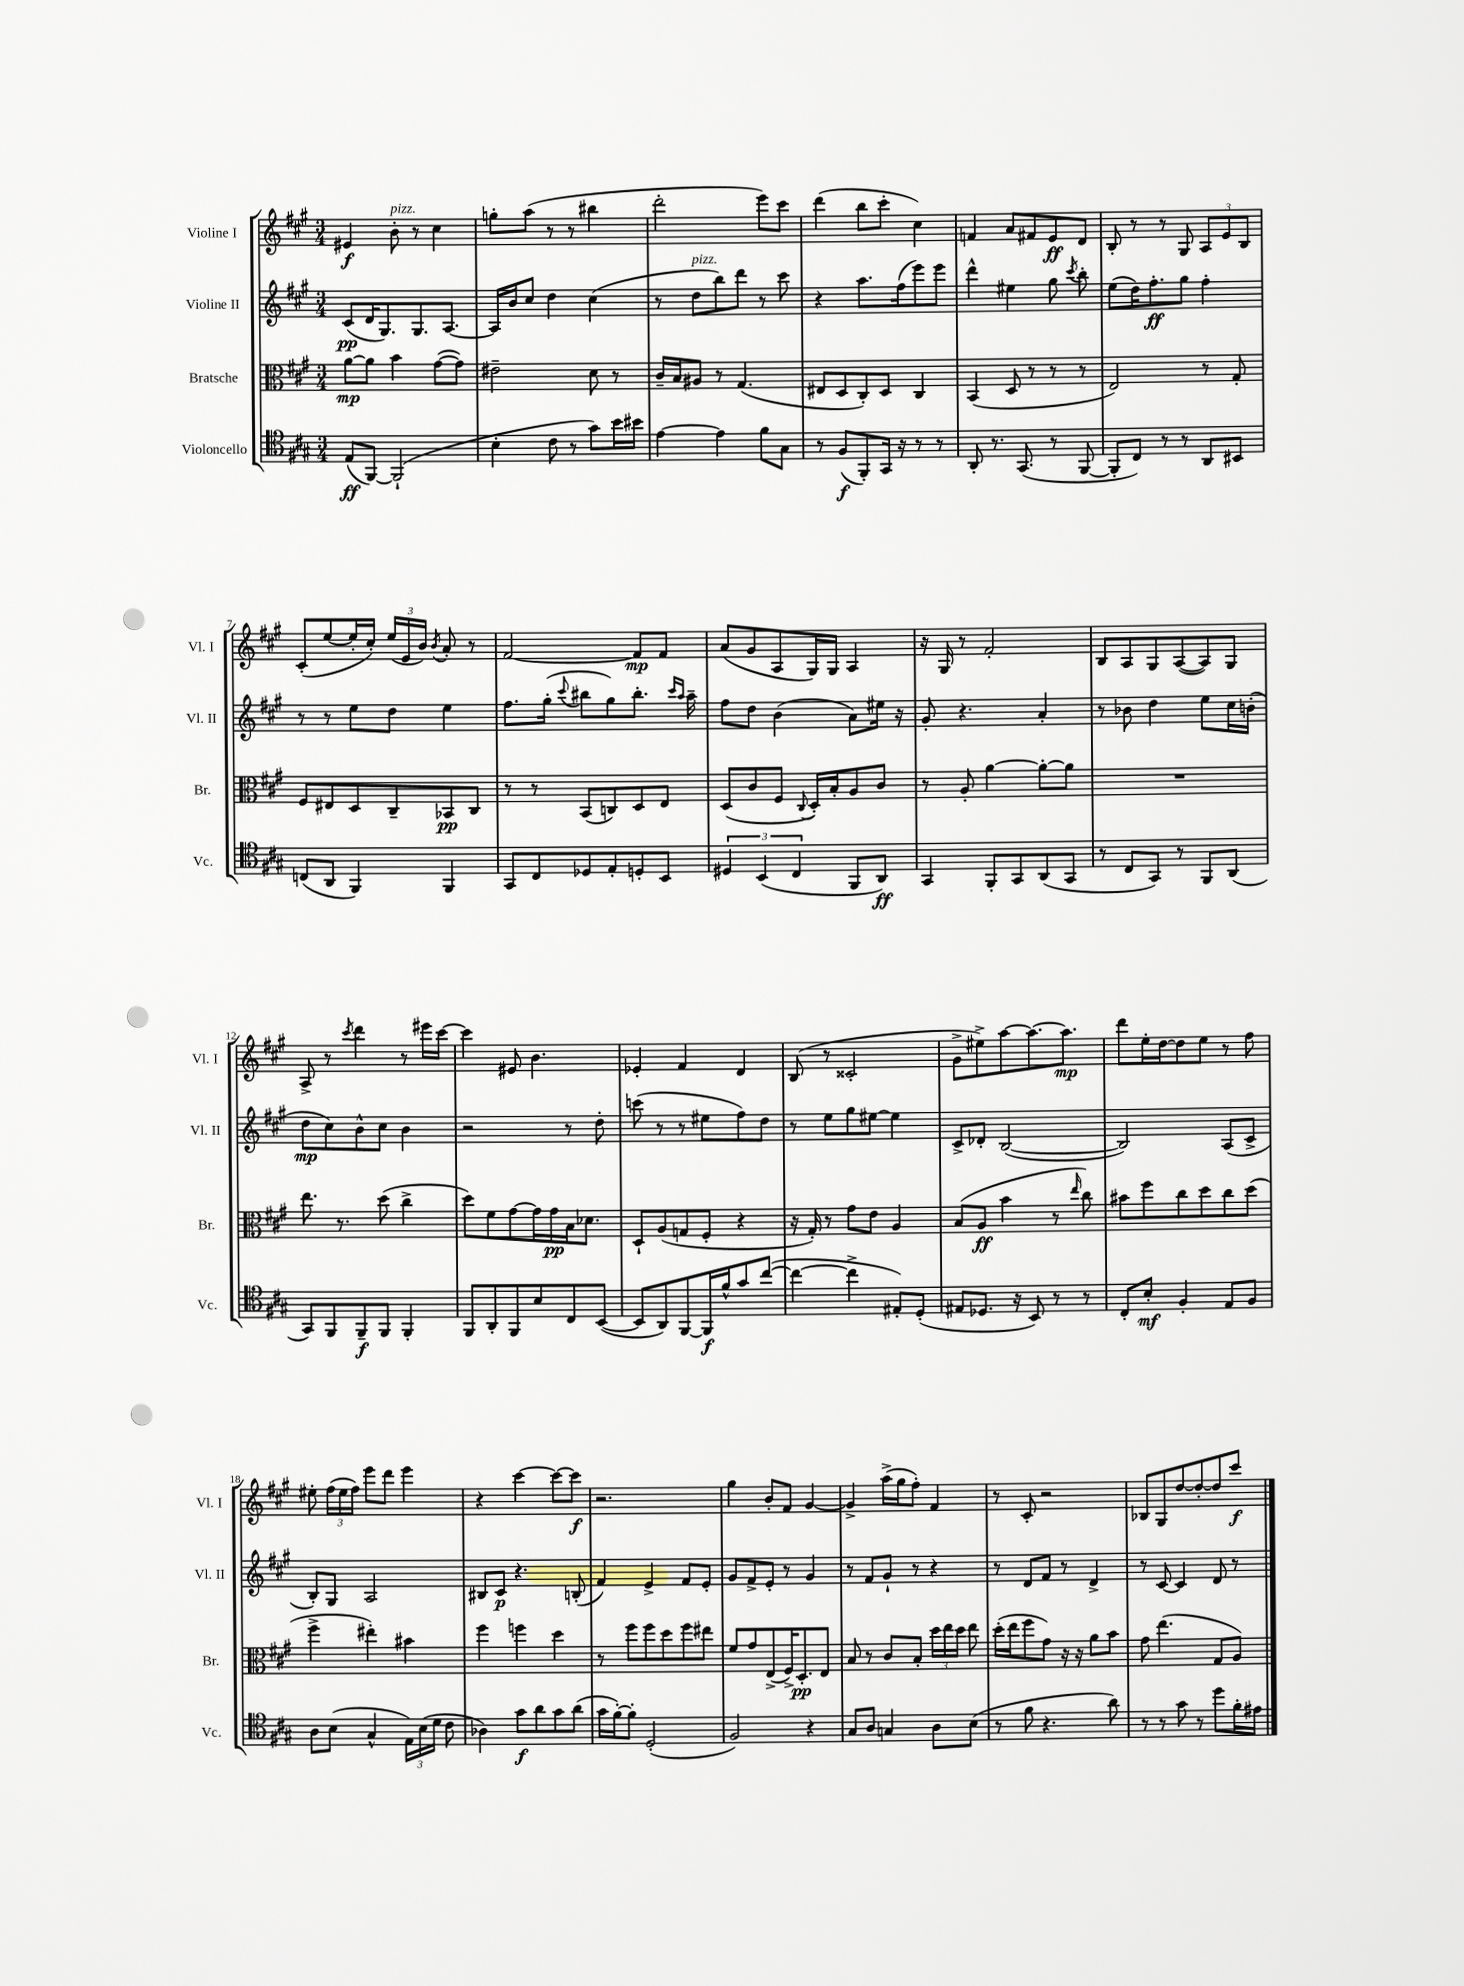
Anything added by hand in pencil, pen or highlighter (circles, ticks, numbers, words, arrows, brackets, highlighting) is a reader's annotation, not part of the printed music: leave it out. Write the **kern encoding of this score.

**kern	**kern	**kern	**kern
*staff4	*staff3	*staff2	*staff1
*clefC4	*clefC3	*clefG2	*clefG2
*k[f#c#g#]	*k[f#c#g#]	*k[f#c#g#]	*k[f#c#g#]
*M3/4	*M3/4	*M3/4	*M3/4
(8E	[8a	(8c#	4e#
[8FF#)	8a]	16d	.
.	.	8.G#)	.
(2FF#`]	4b	.	8b'
.	.	8.G#	8r
.	([8g#	.	4cc#
.	.	[8.A	.
.	8g#])	.	.
=	=	=	=
4B'	2e#~	16A]	8gg'
.	.	16b	.
.	.	8cc#	(8aa
8c#	.	4dd	8r
8r	.	.	8r
8g#)	8d	(4cc#	4bb#
16b	8r	.	.
16b#	.	.	.
=	=	=	=
[4e	16c#~	8r	2ddd'
.	16B	.	.
.	8A#	8dd	.
4e]	8r	8bb)	.
.	(4.G#	8ddd	.
8f#	.	8r	8eee)
8G#	.	8ccc#	8ccc#
=	=	=	=
8r	8E#	4r	(4ddd
(8F#	8D	.	.
8FF#')	8C#')	8.aa	8bb
16GG#	8D	.	8ccc#'
16r	.	(16ff#	.
8r	4C#	8eee)	4cc#)
8r	.	8eee	.
=	=	=	=
8AA'	(4BB	4ddd^^	4f
8.r	.	.	.
.	8D	4ee#	8a
(8.GG#	.	.	.
.	8r	.	8f#
8r	8r	8gg#	8e
.	.	8qccc#	.
[8FF#	8r	8bb'	8d
=	=	=	=
8FF#']	2E)	(8ee	8B'
8C#)	.	16dd)	8r
.	.	8.ff#'	.
8r	.	.	8r
8r	.	8gg#	8G#
8AA	8r	4ff#'	12A
.	.	.	12e
8BB#	8G#'	.	.
.	.	.	12B
=	=	=	=
(8C	8F#	8r	(8c#'
8AA	8E#	8r	[8ee
4FF#)	8D	8ee	16ee']
.	.	.	16cc#')
.	8C#~	8dd	(24ee
.	.	.	24e
.	.	.	24b)
.	.	.	8qb
4FF#	8BB-	4ee	8a'
.	8C#	.	8r
=	=	=	=
8GG#	8r	8.ff#	[2f#
8C#	8r	.	.
.	.	(16gg#'	.
.	.	8qqccc#	.
8D-	(8BB	8bb#	.
8E'	8C)	8gg#)	.
8D'	8D	8.bb#'	8f#]
8BB	8E	.	8f#
.	.	16qqccc#	.
.	.	16qqaa	.
.	.	16aa~	.
=	=	=	=
6D#	(8D	8ff#	(8a
.	8c#	8dd	8g#
(6BB	.	.	.
.	8F#	(4b	8A
6C#	.	.	.
.	8qqC#	.	.
.	16D')	.	16G#)
.	16B'	.	16G#
8FF#	8A	8a)	4A
8AA)	8c#	16ee#	.
.	.	16r	.
=	=	=	=
4GG#	8r	8g#'	16r
.	.	.	16G#
.	8A'	4.r	8r
8FF#'	[4a	.	2f#'
8GG#	.	.	.
(8AA	8a'_	4a'	.
8GG#	8a]	.	.
=	=	=	=
8r	2.r	8r	8B
8C#	.	8b-	8A
8GG#)	.	4dd	8G#
8r	.	.	([8A
8FF#	.	8ee	8A])
(8AA	.	16cc#	8G#
.	.	(16b'	.
=	=	=	=
8GG#)	8.ee	8dd	8A^
8FF#	.	8cc#)	8r
.	8.r	.	.
.	.	.	8qccc#
8FF#~	.	8b^^	4ddd
8FF#	(8dd	8cc#	.
4FF#'	4cc#^	4b	8r
.	.	.	16eee#
.	.	.	[16ccc#
=	=	=	=
8FF#	8dd)	2r	4ccc#]
8AA'	8f#	.	.
8FF#	[8g#	.	8e#
8B	16g#]	.	4.b
.	16g#	.	.
8C#	16B	8r	.
.	8.d-	.	.
([8BB	.	8dd'	.
=	=	=	=
8BB]	8D`	(8ccc	4e-'
8AA)	(8A	8r	.
[8FF#	8G	8r	4f#
16FF#]	8F#'	8ee#	.
16f#^^	.	.	.
8g#	4r	8ff#)	4d
([8cc#	.	8dd	.
=	=	=	=
4cc#_	16r	8r	(8B
.	16G#')	.	.
.	8r	8ee	8r
4cc#^]	8g#	8gg#	2c##'
.	8e	[8ee#	.
8E#')	4A	4ee#]	.
(8D'	.	.	.
=	=	=	=
8E#	(8B	8c#^	8g#^
8.D-	8A	8d-'	8ee#^)
.	4b	([2B	[8aa
16r	.	.	.
8BB)	.	.	8.aa_
8r	8r	.	.
.	.	.	8.aa]
.	16qqee	.	.
8r	8cc#)	.	.
=	=	=	=
8C#'	8b#	2B])	8ddd
8B'	8ff#	.	16ee'
.	.	.	[16dd
4F#'	8cc#	.	8dd]
.	8dd	.	8ee
8E	8cc#	(8A	8r
8F#	(8dd	8c#^	8ff#
=	=	=	=
8A	4ff#^	8B')	8ee#'
(8B	.	8G#	(24ff#
.	.	.	24ee#
.	.	.	24ff#)
4G#^^	4ee#')	2A	8eee
.	.	.	8ddd
24E)	4b#	.	4eee
(24B	.	.	.
24d	.	.	.
8c#	.	.	.
=	=	=	=
4A-)	4ff#	8B#	4r
.	.	8c#	.
8g#	4ff	4.r	[4ccc#
8a	.	.	.
8g#	4dd	.	8ccc#_
(8a	.	(8B'	8ccc#]
=	=	=	=
16g#	8r	4f#)	2.r
[16f#')	.	.	.
8f#']	8ff#	.	.
(2D'	8ff#	4e^	.
.	8dd	.	.
.	8ff#	8f#	.
.	8ee#	8e'	.
=	=	=	=
2F#)	8f#	8g#	4gg#
.	8g#	8f#^	.
.	(8E^	8e'	8b'
.	16F#^)	8r	8f#
.	8.D'	.	.
4r	.	4g#	[4g#
.	8E	.	.
=	=	=	=
8G#	8B	8r	4g#^]
8A	8r	8f#	.
4G	8c#	8g#`	(16aa^
.	.	.	16gg#
.	8B'	8r	8ff#')
8A	24dd	4r	4f#
.	24ee	.	.
.	24dd	.	.
(8B	8ee	.	.
=	=	=	=
8r	(16dd'	8r	8r
.	16ee	.	.
8f#	8ff#	8d	8c#'
4.r	8g#)	8f#	2r
.	16r	8r	.
.	16r	.	.
.	8a	4d^	.
8a)	8b	.	.
=	=	=	=
8r	8g#	8r	8B-
8r	(4.ee	[8c#	8G#
8g#	.	4c#]	[8dd
8r	.	.	8dd'_
8dd	8G#	8d	8dd]
16f#'	8A)	8r	8ccc#
16e#	.	.	.
==	==	==	==
*-	*-	*-	*-
